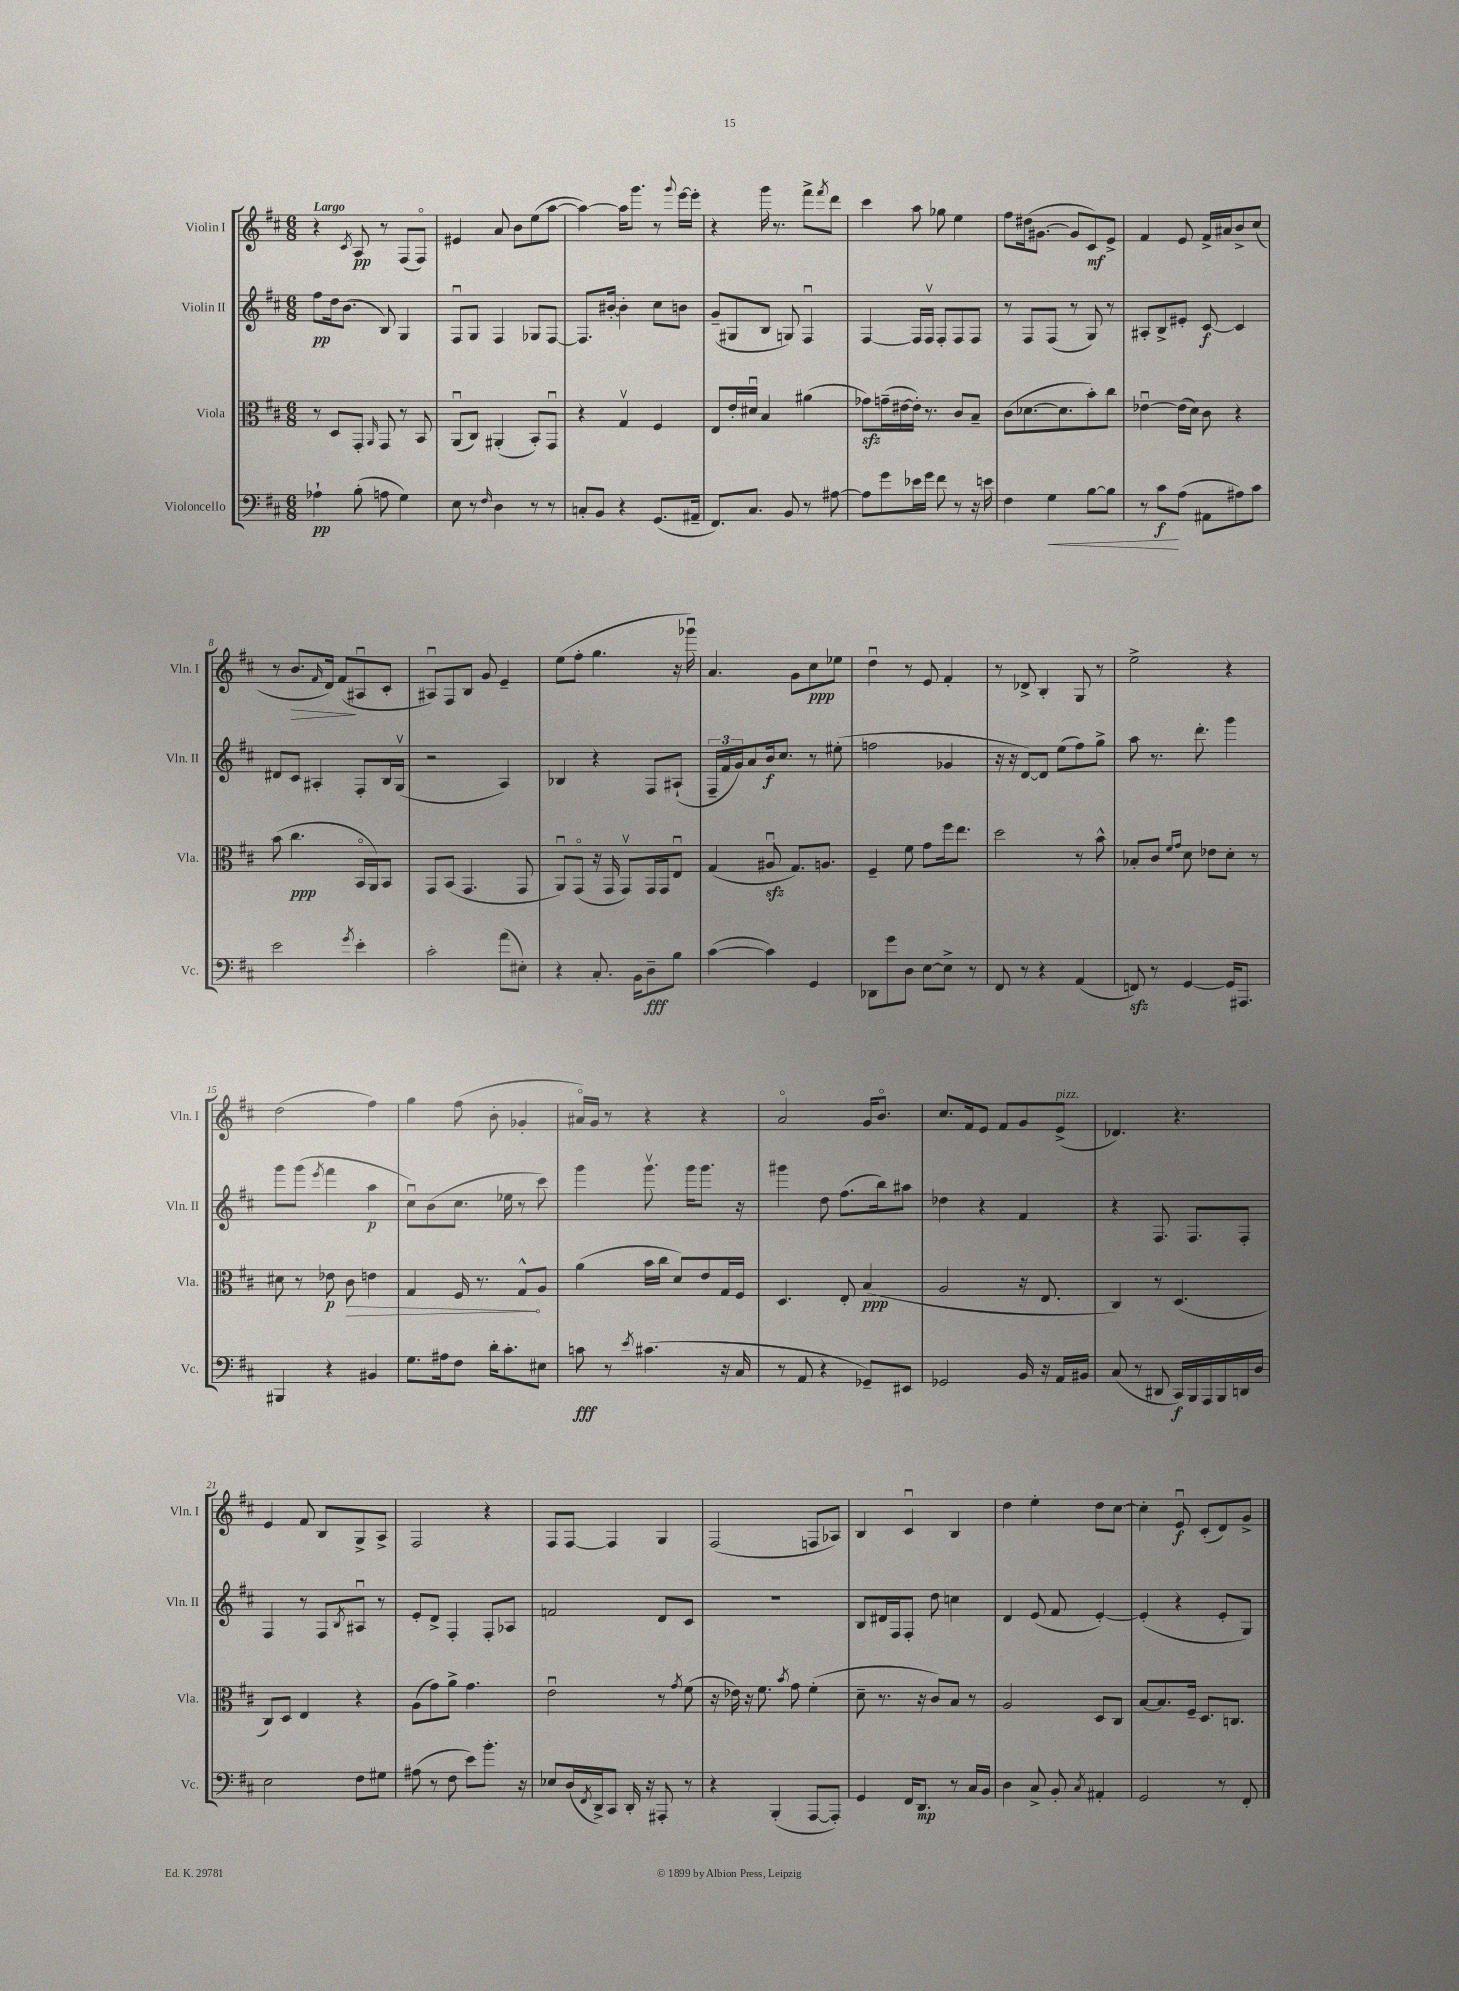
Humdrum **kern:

**kern	**kern	**kern	**kern
*staff4	*staff3	*staff2	*staff1
*clefF4	*clefC3	*clefG2	*clefG2
*k[f#c#]	*k[f#c#]	*k[f#c#]	*k[f#c#]
*M6/8	*M6/8	*M6/8	*M6/8
4A-`\	8r	8ff#\L	4r
.	8D/L	16dd\k	.
.	.	(8.b\J	.
.	.	.	8qc#/
(8B'\	8GG'/J	.	8A/
.	16qqAA/	.	.
8A\	8GG/	8B/)	8r
4G\)	8r	4G/	(8F#/L
.	8BB/	.	8F#o/J)
=	=	=	=
8E\	(8AAu/L	8F#u/L	4e#/
8r	8C#/J)	8G/J	.
16qqF#/	.	.	.
4D\	(4AA#'/	4F#/	8a/
.	.	.	8b\L
8r	8BB'/L)	8G-/L	(8ee\
8r	8GGu/J	[8F#/J	[8aa\J
=	=	=	=
8C'/L	4r	8.F#/]L	4aa\_)
8BB/J	.	.	.
.	.	[16b#'/Jk	.
4r	4Gv/	4b#'\]	16aa\]LK
.	.	.	8.ggg\J
(8.GG/L	4F#/	8cc#\L	8r
.	.	.	8qqggg/
.	.	8b\J	[16eee\LL
16AA#~/Jk	.	.	16eee'\]JJ
=	=	=	=
8.FF#/L)	8E/L	(8g~/L	4r
.	16e'/L	8G#/	.
8.C#/J	16d#u/JJ	.	.
.	4B/	8B/J	16ggg\
.	.	.	8.r
8BB/	.	8G/)	.
8r	(4a#\	4F#u/	8fff#^\L
.	.	.	8qfff#/
[8A#\	.	.	8ddd\J
=	=	=	=
8A#\]L	8g-\L)	[4F#/	4ccc#\
8g\	(16g~\L	.	.
.	[16e#\	.	.
16e-\L	16e#'\]JJ)	16F#/]LL	8aa\
16g\JJ	8.r	16F#v/JJ	.
8f#\	.	8F#'/L	8gg-\
8r	8c#/L	8F#/	4ee\
16r	8B~/J	8F#/J	.
16e\	.	.	.
=	=	=	=
4F#\	(8c#\L	8r	8ff#\L
.	[8.d-\	8F#/L	(16dd#\k
.	.	.	[8.g#\J
4G\	.	(8F#/J	.
.	8.d-\]	.	.
.	.	8r	8g#/]L
[8B\L	8b'\)	8G/)	8c#/)
8B\]J	8cc#\J	8r	8e^/J
=	=	=	=
8r	[4e-u\	8A#'/L	4f#/
8c#\L	.	8B^/	.
(8A\J	(16e-\]LL	8e#'/J	8e/
.	16d\JJ)	.	.
8AA#\L	8c#\	[8c#/	16f#^/LL
.	.	.	16a#/J
8A#\)	4r	4c#/]	8b^/
8c#\J	.	.	(8cc#/J
=	=	=	=
2e\	(8b\	8d#/L	8r
.	4.cc#\	8c#/J	8.b/L
.	.	4A#'/	.
.	.	.	16qqf#/
.	.	.	16d/Jk)
.	.	.	(8f#/L
8qg/	.	.	.
4e'\	16BBo/LL	8F#'/L	8A#u/
.	16AA/J)	.	.
.	8BB/J	16B/L	8c#'/J
.	.	(16Gv/JJ	.
=	=	=	=
2c#'\	8GG/L	2r	8A#u/L)
.	(8BB/J	.	8F#/
.	4.GG/	.	8B/J
.	.	.	8g/
(8a\L	.	4A/)	4e~/
8E#'\J)	8GG/	.	.
=	=	=	=
4r	8AAu/L)	4B-/	(8ee\L
.	(8GGo/J	.	8ff#'\J
8.C#'/	16r	4r	4.gg\
.	16GG/	.	.
.	8GGv/L)	.	.
16BB\LK	.	.	.
8D~\	16GG/L	8F#/L	.
.	16GG/J	.	.
8B\J	8Eu/J	(8A#`/J	16r
.	.	.	16ggg-u\)
=	=	=	=
([4c#\	(4G/	24F#~/LL	4.a/
.	.	24f#/	.
.	.	24g/J)	.
.	.	8a/	.
4c#\])	8A#u/	16b/k	.
.	.	8.cc#/J	.
.	8.G/L)	.	8g\L
4GG/	.	8r	8cc#\
.	8.A/J	.	.
.	.	(8ee#'\	8ee-\J
=	=	=	=
8DD-\L	4F#~/	2ff\	4ddu\
8g\	.	.	.
8D\J	8f#\	.	8r
[8E\L	8g\L	.	8e/
8E^\]J	16ff#\k	4g-/	4f#'/
.	8.ee\J	.	.
8r	.	.	.
=	=	=	=
8FF#/	2dd\	16r	8r
.	.	16r	.
8r	.	[8d/L)	8d-^/
4r	.	8d/]J	4B'/
.	.	(8ee\L	.
(4AA/	8r	8ff#\)	8G/
.	8b^^\	8gg^\J	8r
=	=	=	=
8FF/)	8B-'/L	8aa\	2ee^\
8r	8c#/J	8.r	.
.	16qqf#/LL	.	.
.	16qqg/JJ	.	.
[4GG/	8d\	.	.
.	.	8.ddd'\	.
.	8e-\L	.	.
16GG/]LK	8d'\J	4ggg\	4r
8.AAA#/J	.	.	.
.	8r	.	.
=	=	=	=
4BBB#/	8d#\	8ggg\L	(2dd\
.	8r	(8ggg\J	.
.	.	8qeee/	.
4r	8e-\	4fff#\	.
.	8c#\	.	.
4BB#/	4e\	4aa\	4ff#\)
=	=	=	=
8.G\L	4G/	8cc#u\L)	4gg\
.	.	(8b\	.
16A#\k	.	.	.
8F#\J	16F#/	8.cc#\J	(8ff#\
.	8.r	.	.
16d'\LK	.	.	8b'\
8.c#'\	.	16ee-\	.
.	8G^^/L	8r	4g-'/
8E#\J	8A/J	8ccc#\)	.
=	=	=	=
8c\	(4a\	4ggg\	16a#o/LL)
.	.	.	16g/JJ
8r	.	.	8r
8qe/	.	.	.
(4.c#\	16b\LL	8.gggv\	4r
.	16cc#\JJ	.	.
.	8d/L)	.	.
.	.	16ggg\LK	.
.	8e/	8.ggg\J	4r
16r	16G/L	.	.
16C#/	16F#/JJ	16r	.
=	=	=	=
8r	4.D/	4ggg#\	2ao/
8AA/	.	.	.
4r	.	8dd\	.
.	8E'/	(8.ff#\L	.
8GG-~/L)	(4B/	.	16g/LK
.	.	16bb\k)	8.bo/J
8EE#/J	.	8aa#\J	.
=	=	=	=
2GG-/	2A/	4dd-\	8.cc#/L
.	.	.	16f#/k
.	.	4r	8e/J
.	.	.	8f#/L
16BB/	16r	4f#/	8g/
16r	8.E/	.	.
16AA/LL	.	.	(8e^/J
16BB#/JJ	.	.	.
=	=	=	=
(8C#/	4C#/)	4r	4.d-/)
8r	.	.	.
8DD#/	8r	8.F#/	.
16CC#/LL)	(4.D/	.	4.r
16BBB/	.	8.F#/L	.
16AAA/	.	.	.
16BBB/	.	.	.
16DD/	.	8F#'/J	.
16D/JJ	.	.	.
=	=	=	=
2E\	8C#/L)	4F#/	4e/
.	8D/J	.	.
.	4E/	8r	8f#/
.	.	8F#/L	8B/L
.	.	8qB/	.
8F#\L	4r	8A#u/J	8G^/
8G#\J	.	8r	8A^/J
=	=	=	=
(8A#\	(8A\L	8e'/L	2F#/
8r	8g\)	8d^/J	.
8F#\	8a^\J	4F#'/	.
8e\L)	4.g\	.	.
8.b'\J	.	8F#'/L	4r
.	.	8A-/J	.
16r	.	.	.
=	=	=	=
8E-/L	2eu\	2f/	8F#/L
(16D/L	.	.	[8F#/J
8qFF#/	.	.	.
16DD^/J)	.	.	.
8CC#/J	.	.	4F#/]
16DD'/	.	.	.
16r	.	.	.
8AAA#'/	8r	8d/L	4G/
.	8qg/	.	.
8r	(8f#\	8c#/J	.
=	=	=	=
4r	16r	2.r	(2F#/
.	16e-\)	.	.
.	16r	.	.
.	8.f#\	.	.
(4BBB'/	.	.	.
.	8qb/	.	.
.	8g\	.	.
[8AAA/L	(4f#'\	.	8F/L
8AAA'/]J)	.	.	8A-/J)
=	=	=	=
4GG/	8d~\	8B/L	4B/
.	8.r	16d#/L	.
.	.	16F#/J	.
16FF#/LK	.	8F#'/J	4c#u/
8.DD/J	16r	.	.
.	8c#/L)	8dd\	.
8r	8B/J	4cc\	4B/
16C#/LL	8r	.	.
16BB/JJ	.	.	.
=	=	=	=
4D\	2A/	4d/	4dd\
8C#^/	.	(8e/	4ee'\
8BB'/	.	8f#/	.
8qC#/	.	.	.
4AA#'/	8D/L	[4e'/)	8dd\L
.	8C#/J	.	[8cc#\J
=	=	=	=
2GG/	[8B/L	(4e'/]	4cc#'\]
.	8.B/]	.	.
.	.	4r	8eu/
.	16F#~/Jk	.	.
.	8.D/L	.	(8c#'/L
8r	.	8e'/L	8d/)
.	8.C/J	.	.
8FF#'/	.	8G/J)	8g^/J
==	==	==	==
*-	*-	*-	*-
